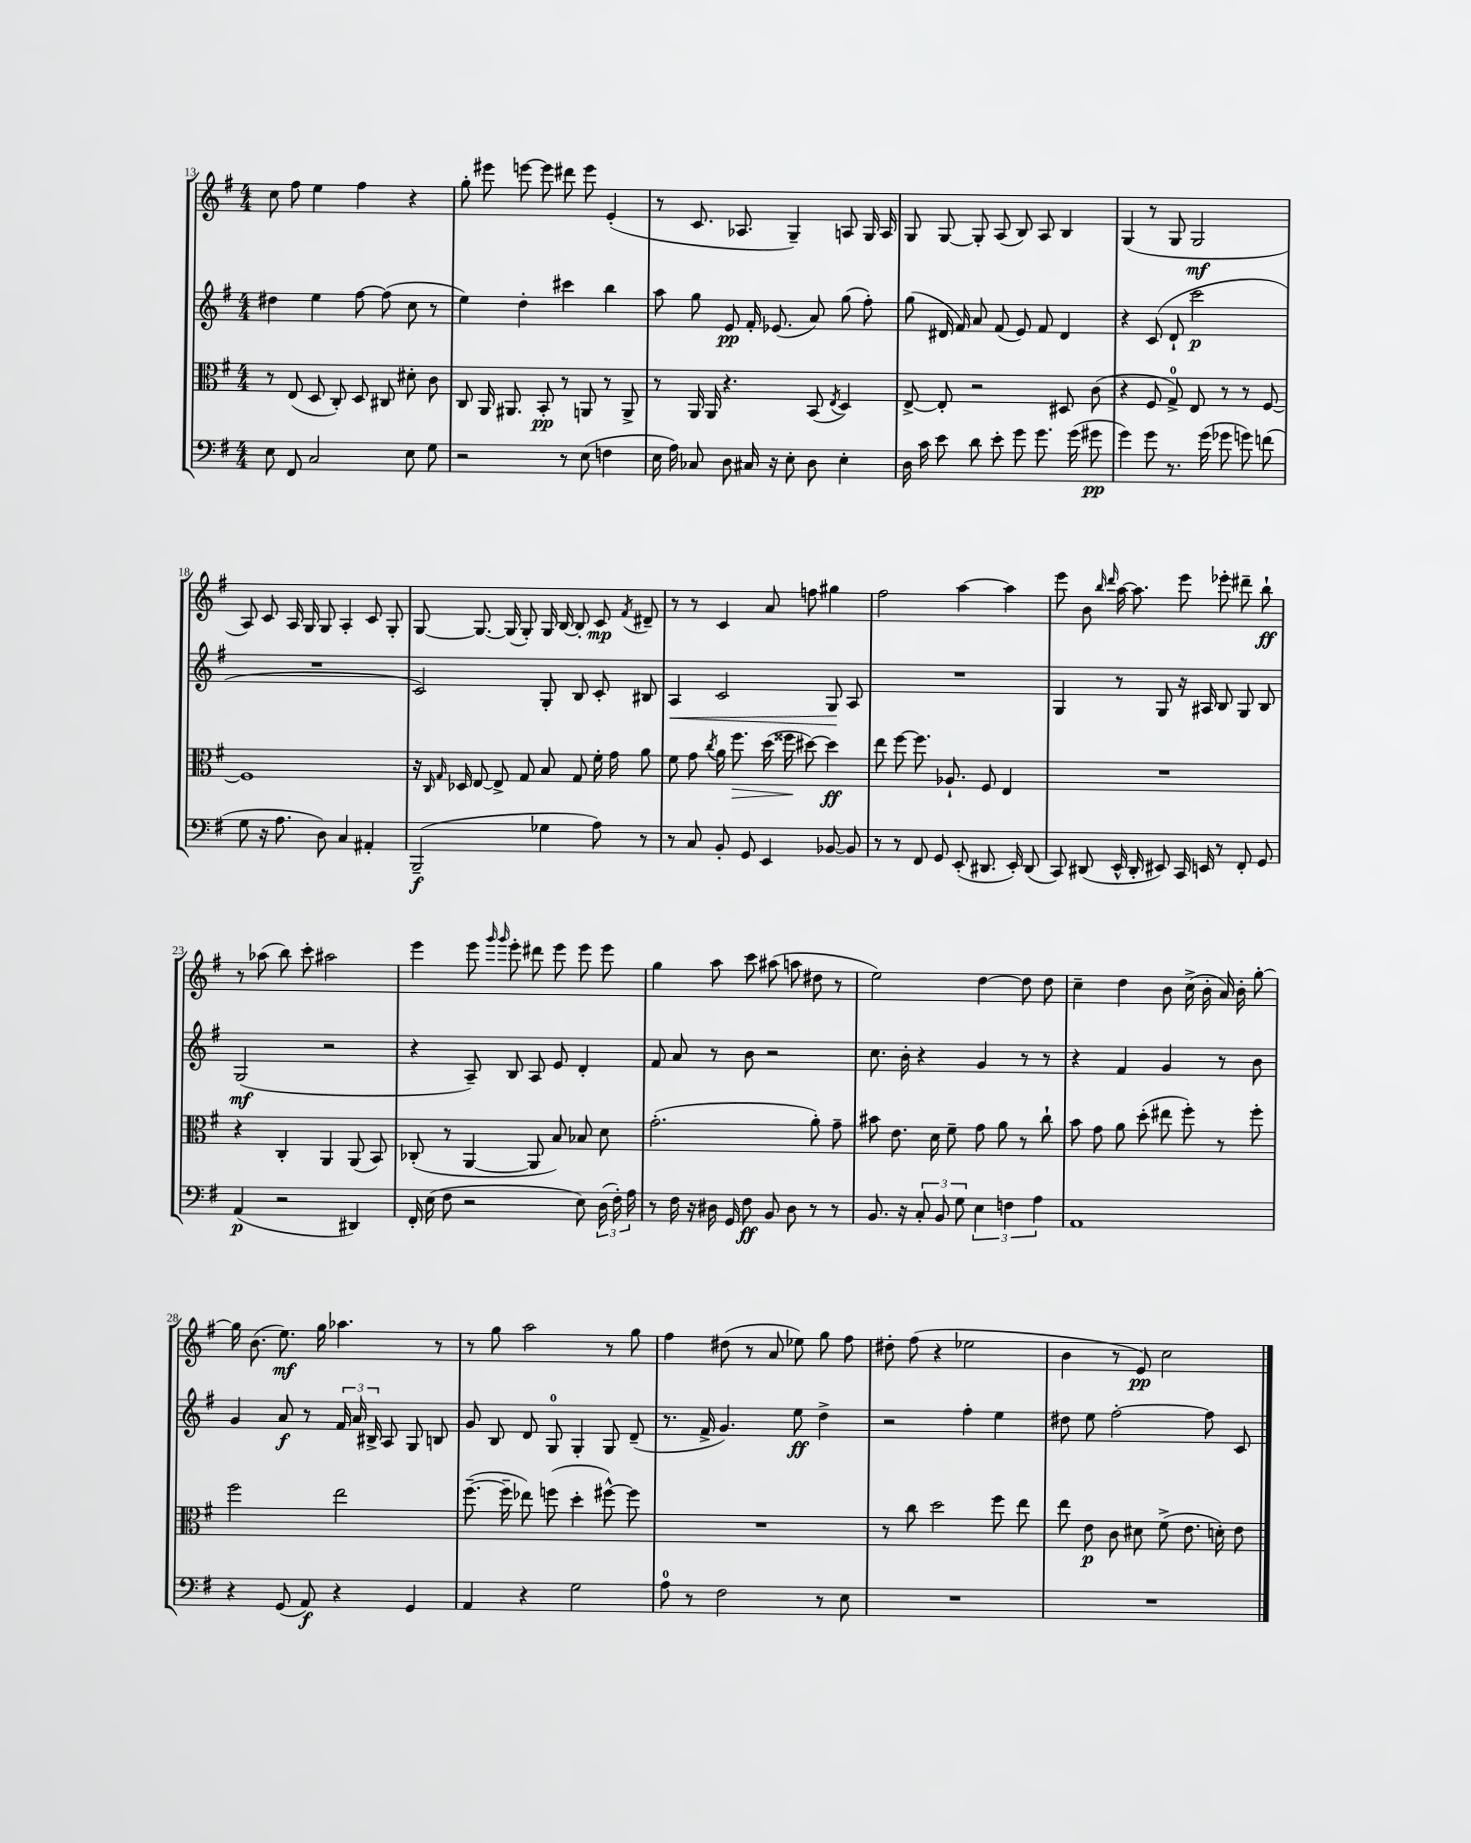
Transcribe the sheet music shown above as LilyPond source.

<<
\new StaffGroup <<
\new Staff = "s0" {
    \clef treble \key g \major \numericTimeSignature \time 4/4
    \autoBeamOff c''8 fis''8 e''4 fis''4 r4 |
    g''8-. eis'''8 e'''8~ e'''8 dis'''8 e'''8 e'4-.( |
    r8 c'8. aes8. g4--) a8 g16 a16 |
    g8 g8~ g8-. a8( b8) a8 b4 |
    g4( r8 g8 g2\mf |
    a8) c'8 a16 g16 g8 a4-. c'8 g8-. |
    g8~ g8.~ g16( g8-.) g16 b16~ b8-. c'8\mp \acciaccatura { fis'8 } dis'8-- |
    r8 r8 c'4 a'8 f''8 gis''4 |
    fis''2 a''4~ a''4 |
    e'''8 b'8 \grace { b''16 d'''16 } a''16~ a''8. e'''8 ees'''8-. dis'''8-- b''8-!\ff |
    r8 aes''8( b''8) c'''8-. ais''2 |
    e'''4 e'''8 \grace { g'''16 g'''16 } e'''8-. dis'''8 e'''8 e'''8 e'''8 |
    g''4 a''8 c'''8 ais''8( a''8 dis''8 r8 |
    e''2) d''4~ d''8 d''8 |
    c''4-- d''4 b'8 c''16->( b'16-. a'16) b'16-. g''8~-. |
    g''16 b'8.( e''8.\mf) g''16 aes''4. r8 |
    r8 g''8 a''2 r8 g''8 |
    fis''4 dis''8( r8 a'8 ees''8) g''8 fis''8 |
    dis''8-. fis''8( r4 ees''2 |
    b'4 r8 e'8\pp) c''2 \bar "|." |
}
\new Staff = "s1" {
    \clef treble \key g \major \numericTimeSignature \time 4/4
    \autoBeamOff dis''4 e''4 fis''8~ fis''8( c''8 r8 |
    e''4) d''4-. cis'''4 b''4 |
    a''8 g''8 e'8\pp fis'16-. ees'8.( a'8) g''8( fis''8-.) |
    g''8( dis'16 fis'16) a'8 fis'8( e'8) fis'8 dis'4 |
    r4 c'8( d'8-! c'''2\p |
    R1 |
    c'2) g8-. b8 c'8-. bis8 |
    a4\< c'2 g8\! a8 |
    R1 |
    g4 r8 g8 r16 ais16 b8 g8 b8 |
    g2\mf( r2 |
    r4 a8--) b8 a8 e'8 d'4-. |
    fis'8 a'8 r8 b'8 r2 |
    c''8. b'16-. r4 g'4 r8 r8 |
    r4 fis'4 g'4 r8 b'8 |
    g'4 a'8\f r8 \tuplet 3/2 { fis'16 a'16 bis16-> } a8 g8 b8 |
    g'8 b8 d'8 g8-0 g4-. g8 d'8--( |
    r8. fis'16-> g'4.) e''8\ff d''4-> |
    r2 fis''4-. e''4 |
    dis''8 e''8 fis''2~-. fis''8 c'8 \bar "|." |
}
\new Staff = "s2" {
    \clef alto \key g \major \numericTimeSignature \time 4/4
    \autoBeamOff r8 e8( d8 c8-.) d8 cis8 dis'8-. c'8 |
    c8 a,16 ais,8. b,8-.\pp r8 a,8 r8 a,8-> |
    r8 a,16 a,16 r4. b,8( \acciaccatura { e8 } d4) |
    e8~-> e8-. r2 dis8 c'8( |
    r4 fis8 g8-0->) e8 r8 r8 fis8~ |
    fis1 |
    r16 \grace { c16 g16 } des16 e8~ e8-> g8 b8 g8 fis'16-. g'16 a'8 |
    fis'8 g'8 \acciaccatura { c''8 } a'16 fis''8.\> d''16( fisis''16\! dis''8~) dis''4\ff |
    e''8 fis''8~ fis''8. aes8.-! fis8 e4 |
    R1 |
    r4 c4-. a,4 a,8( b,8) |
    ces8-.( r8 a,4~ a,8 b8) bes8 d'8 |
    g'2.-.( a'8-.) g'8-- |
    bis'8 e'8. d'16 fis'8-- g'8 a'8 r8 c''8-! |
    b'8 g'8 a'8 d''8-.( eis''8 fis''8-.) r8 fis''8-. |
    fis''2 e''2 |
    fis''8.~--( fis''16-- ees''8) f''8( d''4-. fis''8~-^) fis''8 |
    R1 |
    r8 c''8 d''2 fis''8 e''8 |
    e''8 e'8\p c'8 dis'8 fis'8->( e'8. d'16-.) e'8 \bar "|." |
}
\new Staff = "s3" {
    \clef bass \key g \major \numericTimeSignature \time 4/4
    \autoBeamOff e8 fis,8 c2 e8 g8 |
    r2 r8 e8( f4 |
    e16 a16) ces8 d8 cis16 r16 e8-. d8 e4-. |
    d16 c'16 e'8 d'8 e'8-. g'8 g'8. g'16( gis'8\pp |
    g'4) g'8 r8. g'16( ges'8 g'8) f'8( |
    g8 r16 a8. d8) c4 ais,4-. |
    b,,2--\f( ges4 a8) r8 |
    r8 c8 b,8-. g,8 e,4 bes,8~ bes,8 |
    r8 r8 fis,8 g,8 e,8-.( dis,8. e,16-.) dis,8( |
    c,8) dis,8( e,16-^ dis,16-. eis,8) c,16 e,16 r8 fis,8-. g,8 |
    a,4\p( r2 dis,4) |
    fis,16-. e16( fis8 r2 e8) \tuplet 3/2 { d16( fis16-.) a16 } |
    r8 fis16 r16 dis16 g,16 fis8\ff b,8 dis8 r8 r8 |
    b,8. r16 \tuplet 3/2 { c8-. b,8 g8 } \tuplet 3/2 { e4 f4 a4 } |
    a,1 |
    r4 g,8( a,8\f) r4 g,4 |
    a,4 r4 g2 |
    a8-0 r8 fis2 r8 e8 |
    R1 |
    R1 \bar "|." |
}
>>
>>
\layout { \context { \Score currentBarNumber = #13 } }
